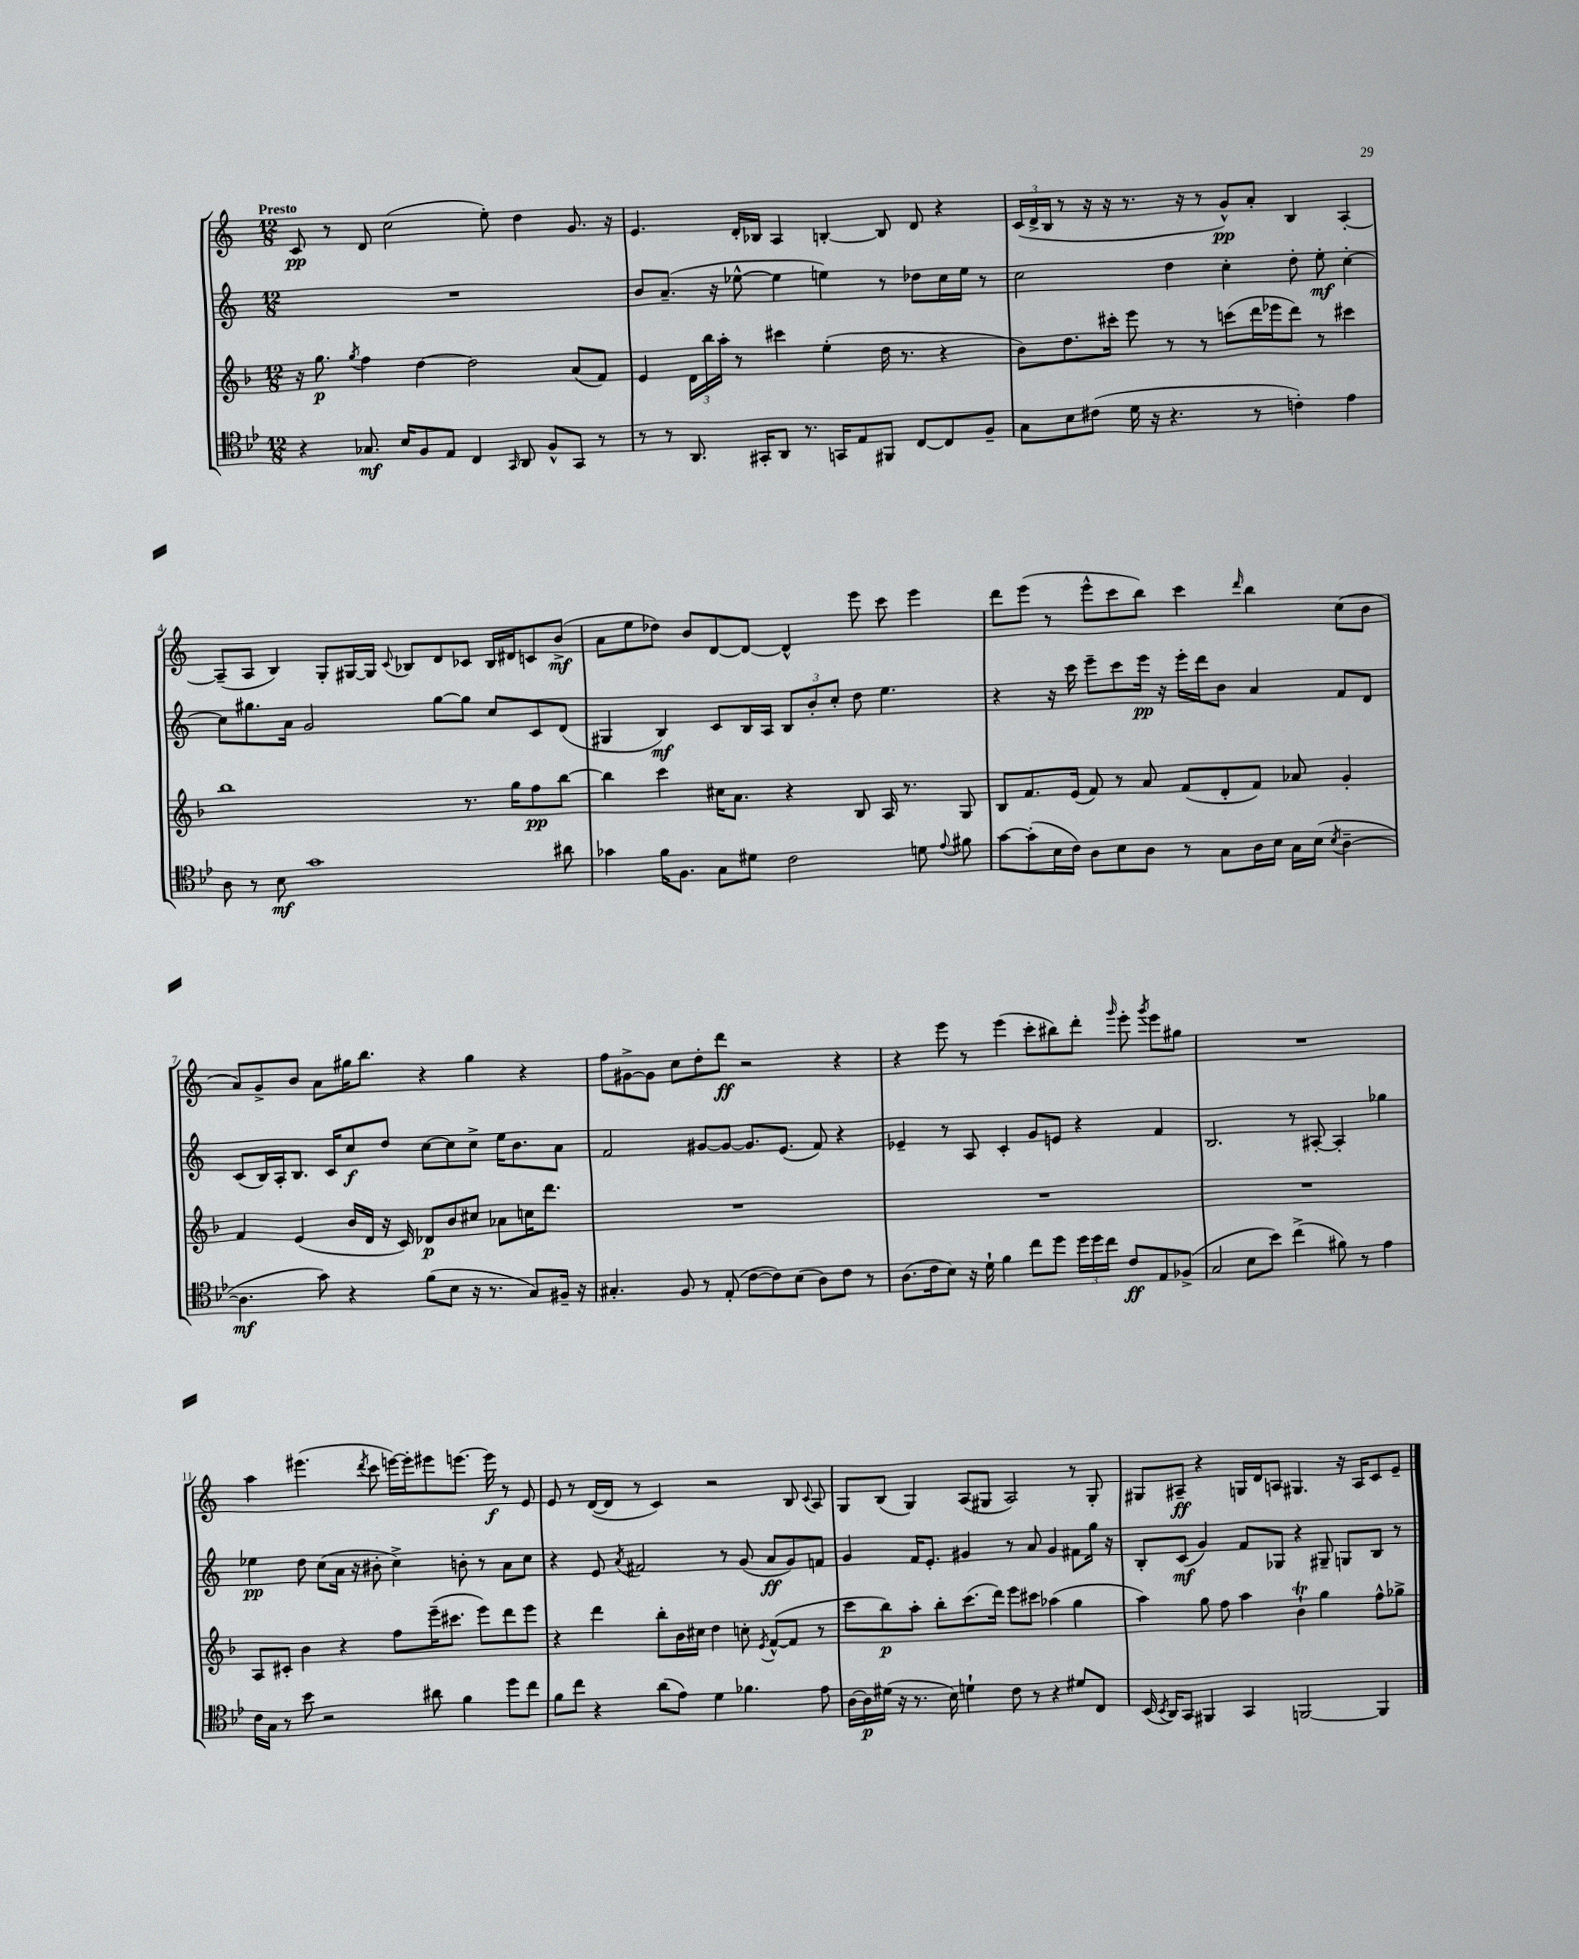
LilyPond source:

<<
\new StaffGroup <<
\new Staff = "s0" {
    \clef treble \key c \major \numericTimeSignature \time 12/8 \tempo "Presto"
    \autoBeamOff c'8\pp r8 d'8 c''2( e''8-.) d''4 g'8. r16 |
    e'4. d'16[-. bes16] a4 b4~-. b8 d'8 r4 |
    \tuplet 3/2 { c'16[( d'16-> b16] } r8 r16 r16 r8. r16 r8 g'8[-^\pp) a'8]-. b4 a4~-. |
    a8[--( a8] b4) g8[-. gis16~ gis16] \appoggiatura { c'8 } bes8[ d'8 ces'8] bes16[ dis'16 c'8 b'8]->\mf( |
    a'8[ e''8 des''8]) b'8[ d'8~ d'8]~ d'4-^ e'''8 c'''8 e'''4 |
    d'''8[ e'''8]( r8 e'''8[-^ c'''8 b''8]) c'''4 \grace { d'''16 } b''4 c''8[( b'8] |
    a'8[) g'8-> b'8] a'8[ gis''16 b''8.] r4 gis''4 r4 |
    f''8[ gis'8~-> gis'8] c''8[ d''8-. d'''8]\ff r2 r4 |
    r4 e'''8 r8 e'''4( c'''8[-. bis''8) d'''8]-. \grace { g'''16 } e'''8-. \acciaccatura { g'''8 } e'''8[ gis''8] |
    R1. |
    a''4 eis'''4.( \acciaccatura { d'''8 } c'''8 e'''16[~) e'''16-. eis'''8 e'''8.]~ e'''16\f r8 e'8 |
    e'8 r8 d'16[~( d'16] r8 c'4) r2 b8 \appoggiatura { c'8 } a8 |
    g8[ b8]( g4) a8[( gis8] a2) r8 gis8-. |
    gis8[ ais8]--\ff r4 g16[ d'16 a8] gis4. r16 a16[ c'8 e'8]-- \bar "|." |
}
\new Staff = "s1" {
    \clef treble \key c \major \numericTimeSignature \time 12/8
    \autoBeamOff R1. |
    b'8[ a'8.]--( r16 ees''8~-^ ees''4 e''4) r8 des''8[ c''16 e''16] r8 |
    c''2 d''4 c''4-. d''8-. e''8-.\mf c''4~-. |
    c''8[ gis''8. a'16] g'2 gis''8[~ gis''8] c''8[ c'8 d'8]( |
    gis4 b4\mf) c'8[ b16 a16] \tuplet 3/2 { b8[ b'8-. c''8]-. } d''8 e''4. |
    r4 r16 c'''16 e'''8[-- c'''8 e'''16]\pp r16 e'''16[-. d'''16 b'8] a'4 f'8[ d'8] |
    c'8[( b16) a16-. b8.] c'16[ c''8\f d''8] c''8[~ c''8 c''8]-> e''16[ b'8. a'8] |
    f'2 gis'8[~ gis'8]~ gis'8.[ e'8.]( f'8) r4 |
    ees'4-- r8 a8 c'4-. g'8[ e'8] r4 f'4 |
    b2. r8 ais8~-. ais4-. ges''4 |
    ees''4\pp d''8 c''8[( a'16] r16 bis'8-. c''4->) b'8-. r8 a'8[ c''8] |
    r4 e'8 \acciaccatura { a'8 } fis'2 r8 g'8( a'8[\ff g'8) f'8] |
    g'4 f'16[ e'8.]-. gis'4 r8 a'8 gis'4 fis'8[ g''16] r16 |
    b8[-. c'8]\mf( g'4) f'8[ ges8] r4 gis8-- g8[ b8] r8 \bar "|." |
}
\new Staff = "s2" {
    \clef treble \key f \major \numericTimeSignature \time 12/8
    \autoBeamOff r16 g''8.\p \acciaccatura { g''8 } f''4 d''4~ d''2 a'8[( f'8]) |
    e'4 \tuplet 3/2 { d'16[ bes''16 a''16]-. } r8 cis'''4 e''4-.( d''16 r8. r4 |
    bes'8[) d''8. cis'''16]-. e'''8 r8 r8 c'''8[( d'''16 ees'''16 d'''8]) r8 cis'''4 |
    bes''1 r8. g''16[ f''8\pp bes''8]~ |
    bes''4 c'''4 cis''16[ a'8.] r4 bes8 a16 r8. g8 |
    bes8[ f'8. e'16]( f'8) r8 a'8 f'8[( d'8-. f'8]) aes'8 g'4-. |
    f'4 e'4( bes'16[ d'16] r16 c'16) des'8[\p bes'8 cis''8] aes'8[ c''16 d'''8.] |
    R1. |
    R1. |
    R1. |
    a8[ cis'8]-. bes'4 r4 f''8[ e'''16--( cis'''8.] e'''8[) d'''8 e'''8] |
    r4 d'''4 bes''8[-. bes'16 cis''16] d''4 c''8-. \acciaccatura { e'8 } f'8[~-^( f'8] r8 |
    c'''8[ bes''8\p) a''8]-. bes''8[-. c'''8.( d'''16]) e'''8[ cis'''8] aes''4( g''4 |
    a''4) g''8 f''8 a''4 bes'4-!\trill g''4 f''8[-^ ges''8]-> \bar "|." |
}
\new Staff = "s3" {
    \clef tenor \key bes \major \numericTimeSignature \time 12/8
    \autoBeamOff r4 ges8.\mf bes16[ f8 ees8] c4 \grace { g,16 } a,8 f8[-^ g,8] r8 |
    r8 r8 a,8. gis,16[-. a,8] r8. g,16[ ees8 fis,8] c8[~ c8 f8]-- |
    g8[ bes8 cis'8]( d'16 r16 r4. r8 c'4-.) ees'4 |
    a8 r8 bes8\mf g'1 ais'8 |
    ges'4 f'16[ f8.] g8[ dis'8] c'2 d'8 \appoggiatura { ees'8 } fis'8 |
    g'8[~ g'8-.( bes16 c'16]) a8[ bes8 a8] r8 g8[ a16 bes16] g16[ bes16]( \acciaccatura { bes8 } a4~-- |
    a4.\mf g'8) r4 f'8[( bes8] r16 r8. g8[) fis16]-- r16 |
    gis4.-. f8 r8 ees8-.( c'8[~ c'8) bes8]( a8[) c'8] r8 |
    a8.[( c'16 bes8]) r16 d'16-! f'4 c''8[ d''8] \tuplet 3/2 { d''16[ d''16 c''16] } c'8[\ff ees8 fes8]->( |
    g2 bes8[ bes'8]) c''4->( fis'8) r8 ees'4 |
    c'16[ g16] r8 bes'8 r2 ais'8 f'4 d''8[ c''8] |
    f'8[ c''8] r4 a'8[( ees'8]) d'4 fes'4. ees'8 |
    a16[~ a16\p dis'16]( r16 r8. bes16) d'4-! c'8 r8 r4 dis'8[ c8] |
    bes,16( \acciaccatura { bes,8 } a,16[) g,8] fis,4 g,4 f,2~ f,4 \bar "|." |
}
>>
>>
